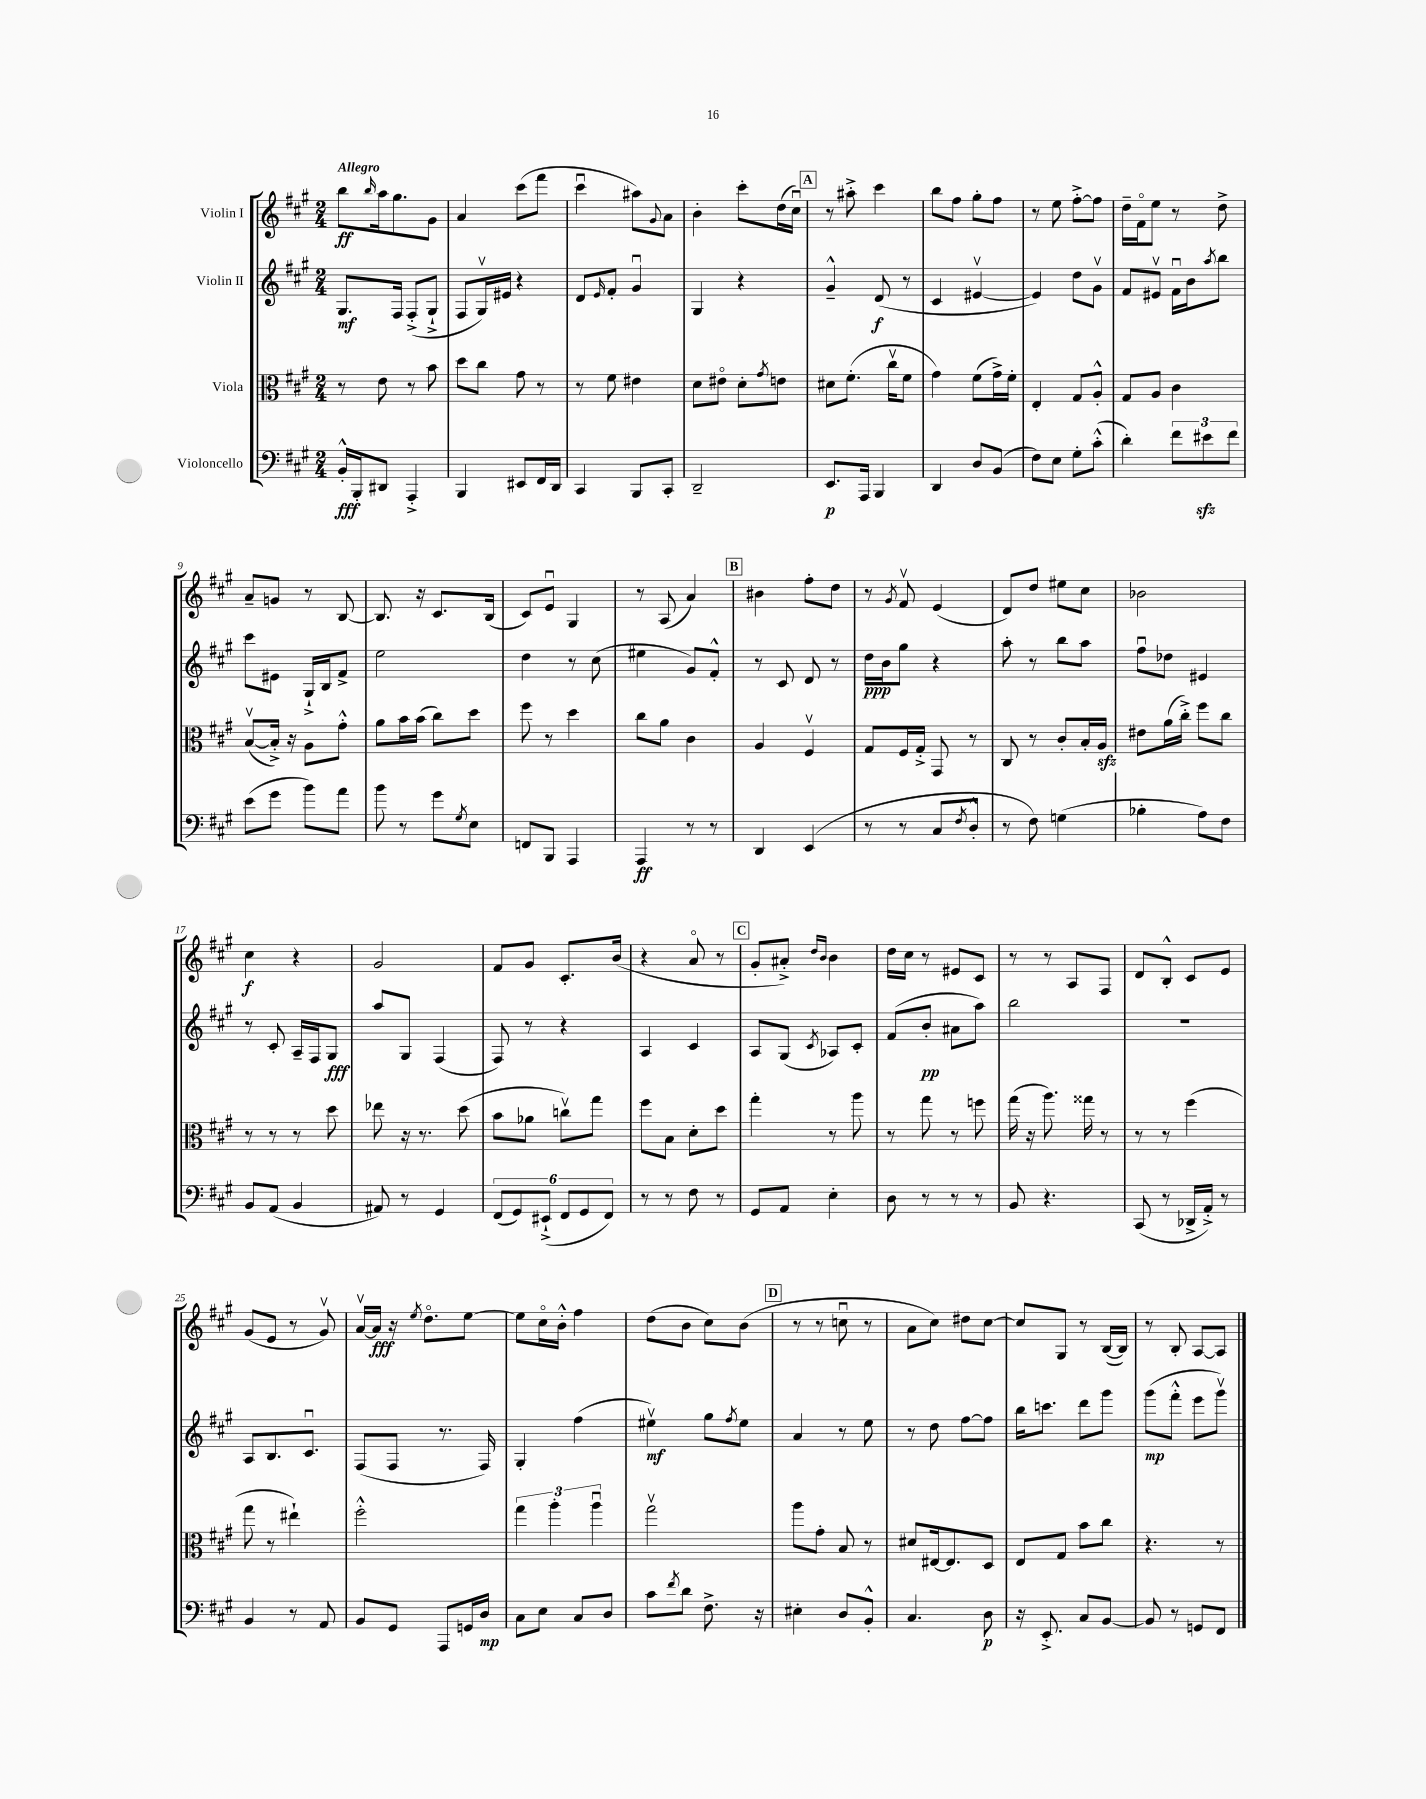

**kern	**dynam	**kern	**kern	**dynam	**kern	**dynam
*part4	*part4	*part3	*part2	*part2	*part1	*part1
*staff4	*staff4	*staff3	*staff2	*staff2	*staff1	*staff1
*I"Violoncello	*	*I"Viola	*I"Violin II	*	*I"Violin I	*
*clefF4	*	*clefC3	*clefG2	*	*clefG2	*
*k[f#c#g#]	*	*k[f#c#g#]	*k[f#c#g#]	*	*k[f#c#g#]	*
*M2/4	*	*M2/4	*M2/4	*	*M2/4	*
=1	=1	=1	=1	=1	=1	=1
!	!	!	!	!	!LO:TX:a:B:t=Allegro	!
16BB'^^/LL	fff	8r	8.G#/L	mf	8bb\L	ff
16BBB'/J	.	.	.	.	.	.
.	.	.	.	.	16qqbb/	.
8DD#X/J	.	8e\	.	.	16aa\k	.
.	.	.	16F#/Jk	.	8.gg#\	.
4AAA'^/	.	8r	(8F#'^/L	.	.	.
.	.	8b\	8G#`^/J	.	8g#\J	.
=2	=2	=2	=2	=2	=2	=2
4BBB/	.	8dd\L	8F#/L	.	4a/	.
.	.	8cc#\J	16G#v/L)	.	.	.
.	.	.	16e#X/JJ	.	.	.
8EE#X/L	.	8g#\	4r	.	(8ccc#\L	.
16FF#/L	.	8r	.	.	8fff#\J	.
16DD/JJ	.	.	.	.	.	.
=3	=3	=3	=3	=3	=3	=3
4CC#/	.	8r	8d/L	.	4ccc#u\	.
.	.	.	16qqe/	.	.	.
.	.	8f#\	8f#'/J	.	.	.
8BBB/L	.	4e#X\	4g#u/	.	8aa#X\L)	.
.	.	.	.	.	8qqg#/	.
8CC#'/J	.	.	.	.	8a\J	.
=4	=4	=4	=4	=4	=4	=4
2DD~/	.	8d\L	4G#/	.	4b'\	.
.	.	8e#X\J	.	.	.	.
.	.	8d'\L	4r	.	8ccc#'\L	.
.	.	8qg#/	.	.	.	.
.	.	8en\J	.	.	(16dd\L	.
.	.	.	.	.	16cc#u\JJ)	.
!!LO:REH:place=s1:t=A
=5	=5	=5	=5	=5	=5	=5
8.EE/L	p	8d#X\L	4g#~^^/	.	8r	.
.	.	(8.f#'\J	.	.	8aa#X'^\	.
16AAA/Jk	.	.	.	.	.	.
4BBB/	.	.	(8d/	f	4ccc#\	.
.	.	16cc#v\KL	.	.	.	.
.	.	8f#\J	8r	.	.	.
=6	=6	=6	=6	=6	=6	=6
4DD/	.	4g#\)	4c#/	.	8bb\L	.
.	.	.	.	.	8ff#\J	.
8D/L	.	(8f#\L	[4e#Xv/	.	8gg#'\L	.
(8BB/J	.	16g#^\L)	.	.	8ff#\J	.
.	.	16f#'\JJ	.	.	.	.
=7	=7	=7	=7	=7	=7	=7
8F#\L)	.	4E'/	4e#/])	.	8r	.
8E\J	.	.	.	.	8ee\	.
8G#'\L	.	8G#/L	8dd\L	.	[8ff#'^\L	.
(8c#'^^\J	.	8A'^^/J	8g#v\J	.	8ff#\J]	.
=8	=8	=8	=8	=8	=8	=8
4d'\)	.	8G#/L	8f#/L	.	16dd~\LL	.
.	.	.	.	.	16f#\J	.
.	.	8A/J	8e#Xv/J	.	8ee\J	.
12f#\L	.	4c#\	16f#u\LL	.	8r	.
.	.	.	16b\J	.	.	.
12e#Xzz\	.	.	.	.	.	.
.	.	.	8qaa/	.	.	.
.	.	.	8bb\J	.	8dd^\	.
12f#\J	.	.	.	.	.	.
!!LO:LB:g=z
=9	=9	=9	=9	=9	=9	=9
(8e\L	.	([8Bv/L	8ccc#\L	.	8a~/L	.
8g#\J	.	16B'^/Jk])	8e#X\J	.	8gn/J	.
.	.	16r	.	.	.	.
8b\L)	.	8A\L	16G#`^/LL	.	8r	.
.	.	.	16B/J	.	.	.
8a\J	.	8g#'^^\J	8f#^/J	.	[8B/	.
=10	=10	=10	=10	=10	=10	=10
8b\	.	8a\L	2ee\	.	8.B/]	.
8r	.	16b\L	.	.	.	.
.	.	(16b\JJ	.	.	16r	.
8g#\L	.	8cc#\L)	.	.	8.c#/L	.
8qG#/	.	.	.	.	.	.
8E\J	.	8dd\J	.	.	.	.
.	.	.	.	.	(16B/Jk	.
=11	=11	=11	=11	=11	=11	=11
8FFn/L	.	8ff#\	4dd\	.	8c#/L)	.
8BBB/J	.	8r	.	.	8eu/J	.
4AAA/	.	4dd\	8r	.	4G#/	.
.	.	.	(8cc#\	.	.	.
=12	=12	=12	=12	=12	=12	=12
4AAA/	ff	8cc#\L	4ee#X\	.	8r	.
.	.	8a\J	.	.	(8A/	.
8r	.	4c#\	8g#/L)	.	4a/)	.
8r	.	.	8f#'^^/J	.	.	.
!!LO:REH:place=s1:t=B
=13	=13	=13	=13	=13	=13	=13
4DD/	.	4A/	8r	.	4b#X\	.
.	.	.	8c#/	.	.	.
(4EE/	.	4F#v/	8d/	.	8ff#'\L	.
.	.	.	8r	.	8dd\J	.
=14	=14	=14	=14	=14	=14	=14
8r	.	8G#/L	16dd\LL	ppp	8r	.
.	.	.	16b\J	.	.	.
.	.	.	.	.	8qg#/	.
8r	.	16F#/L	8gg#\J	.	8f#v/	.
.	.	16G#'^/JJ	.	.	.	.
8C#/L	.	8GG#/	4r	.	(4e/	.
8qF#/	.	.	.	.	.	.
8D'^^/J	.	8r	.	.	.	.
=15	=15	=15	=15	=15	=15	=15
8r	.	8C#/	8aa'\	.	8d/L)	.
8F#\)	.	8r	8r	.	8dd/J	.
(4Gn\	.	8c#'/L	8bb\L	.	8ee#X\L	.
.	.	16B'/L	8aa\J	.	8cc#\J	.
.	.	16Azz/JJ	.	.	.	.
=16	=16	=16	=16	=16	=16	=16
4B-X'\	.	8e#X\L	8ff#u\L	.	2b-X\	.
.	.	(16a\L	8dd-X\J	.	.	.
.	.	16cc#'^\JJ)	.	.	.	.
8A\L)	.	8ff#\L	4e#X/	.	.	.
8F#\J	.	8cc#\J	.	.	.	.
!!LO:LB:g=z
=17	=17	=17	=17	=17	=17	=17
8BB/L	.	8r	8r	.	4cc#\	f
(8AA/J	.	8r	8c#'/	.	.	.
4BB/	.	8r	16A~/LL	.	4r	.
.	.	.	16F#/J	.	.	.
.	.	8dd\	8G#/J	fff	.	.
=18	=18	=18	=18	=18	=18	=18
8AA#X/)	.	8ee-X\	8aa/L	.	2g#/	.
8r	.	16r	8G#/J	.	.	.
.	.	8.r	.	.	.	.
4GG#/	.	.	(4F#/	.	.	.
.	.	(8dd\	.	.	.	.
=19	=19	=19	=19	=19	=19	=19
(12FF#/L	.	8b\L	8F#/)	.	8f#/L	.
12GG#/)	.	.	.	.	.	.
.	.	8a-X\J	8r	.	8g#/J	.
(12EE#X`^/J	.	.	.	.	.	.
12FF#/L	.	8ccnv\L)	4r	.	8.c#'/L	.
12GG#/	.	.	.	.	.	.
.	.	8gg#\J	.	.	.	.
12FF#/J)	.	.	.	.	.	.
.	.	.	.	.	(16b/Jk	.
=20	=20	=20	=20	=20	=20	=20
8r	.	8ff#\L	4A/	.	4r	.
8r	.	8B\J	.	.	.	.
8F#\	.	8d'\L	4c#/	.	8a/	.
8r	.	8dd\J	.	.	8r	.
!!LO:REH:place=s1:t=C
=21	=21	=21	=21	=21	=21	=21
8GG#/L	.	4gg#'\	8A/L	.	8g#'/L	.
8AA/J	.	.	(8G#/J	.	8a#X'^/J)	.
.	.	.	.	.	16qqdd/LL	.
.	.	.	8qc#/	.	16qqb/JJ	.
4E'\	.	8r	8A-X/L)	.	4b\	.
.	.	8aa\	8c#'/J	.	.	.
=22	=22	=22	=22	=22	=22	=22
8D\	.	8r	(8f#/L	.	16dd\LL	.
.	.	.	.	.	16cc#\JJ	.
8r	.	8gg#\	8b'/J	pp	8r	.
8r	.	8r	8a#X\L	.	8e#X/L	.
8r	.	8ffn\	8aa\J)	.	8c#/J	.
=23	=23	=23	=23	=23	=23	=23
8BB/	.	(16gg#\	2bb\	.	8r	.
.	.	16r	.	.	.	.
4.r	.	8.aa\)	.	.	8r	.
.	.	.	.	.	8A/L	.
.	.	16gg##X\	.	.	.	.
.	.	8r	.	.	8F#/J	.
=24	=24	=24	=24	=24	=24	=24
(8CC#/	.	8r	2r	.	8d/L	.
8r	.	8r	.	.	8B'^^/J	.
16DD-X^/LL	.	(4ff#\	.	.	8c#/L	.
16AA'^/JJ)	.	.	.	.	.	.
8r	.	.	.	.	8e/J	.
!!LO:LB:g=z
=25	=25	=25	=25	=25	=25	=25
4BB/	.	8gg#\	8A/L	.	(8g#/L	.
.	.	8r	8.B/	.	8e/J	.
8r	.	4ee#X`\)	.	.	8r	.
.	.	.	8.c#u/J	.	.	.
8AA/	.	.	.	.	8g#v/)	.
=26	=26	=26	=26	=26	=26	=26
8BB/L	.	2ff#'^^\	(8F#/L	.	[16av/LL	.
.	.	.	.	.	16a/JJ]	fff
8GG#/J	.	.	8F#/J	.	16r	.
.	.	.	.	.	8qee/	.
.	.	.	.	.	8.dd\L	.
8AAA/L	.	.	8.r	.	.	.
16GGn/L	.	.	.	.	[8ee\J	.
16D/JJ	mp	.	16F#/)	.	.	.
=27	=27	=27	=27	=27	=27	=27
8C#\L	.	6gg#\	4G#'/	.	8ee\L]	.
8E\J	.	.	.	.	16cc#\L	.
.	.	6aa'\	.	.	.	.
.	.	.	.	.	16b'^^\JJ	.
8C#/L	.	.	(4ff#\	.	4ff#\	.
.	.	6aau\	.	.	.	.
8D/J	.	.	.	.	.	.
=28	=28	=28	=28	=28	=28	=28
8c#\L	.	2gg#v\	4ee#Xv\)	mf	(8dd\L	.
8qf#/	.	.	.	.	.	.
8d\J	.	.	.	.	8b\J	.
8.F#^\	.	.	8gg#\L	.	8cc#\L)	.
.	.	.	8qff#/	.	.	.
.	.	.	8ee#\J	.	(8b\J	.
16r	.	.	.	.	.	.
!!LO:REH:place=s1:t=D
=29	=29	=29	=29	=29	=29	=29
4E#X'\	.	8aa\L	4a/	.	8r	.
.	.	8g#'\J	.	.	8r	.
8D/L	.	8B/	8r	.	8ccnu\	.
8BB'^^/J	.	8r	8ee\	.	8r	.
=30	=30	=30	=30	=30	=30	=30
4.C#/	.	8d#X/L	8r	.	8a\L	.
.	.	[16E#X/k	8dd\	.	8cc#\J)	.
.	.	8.E#/]	.	.	.	.
.	.	.	[8ff#\L	.	8dd#X\L	.
8D\	p	8D/J	8ff#\J]	.	[8cc#\J	.
=31	=31	=31	=31	=31	=31	=31
16r	.	8E/L	16bb\KL	.	8cc#/L]	.
8.EE'^/	.	.	8.cccn\J	.	.	.
.	.	8G#/J	.	.	8G#/J	.
8C#/L	.	8b\L	8ddd\L	.	8r	.
[8BB/J	.	8cc#\J	8ggg#\J	.	([16B/LL	.
.	.	.	.	.	16B/JJ])	.
=32	=32	=32	=32	=32	=32	=32
8BB/]	.	4.r	(8ggg#\L	mp	8r	.
8r	.	.	8fff#'^^\J	.	8B'/	.
8GGn/L	.	.	8eee\L	.	[8A/L	.
8FF#/J	.	8r	8ggg#v\J)	.	8A/J]	.
==	==	==	==	==	==	==
*-	*-	*-	*-	*-	*-	*-
